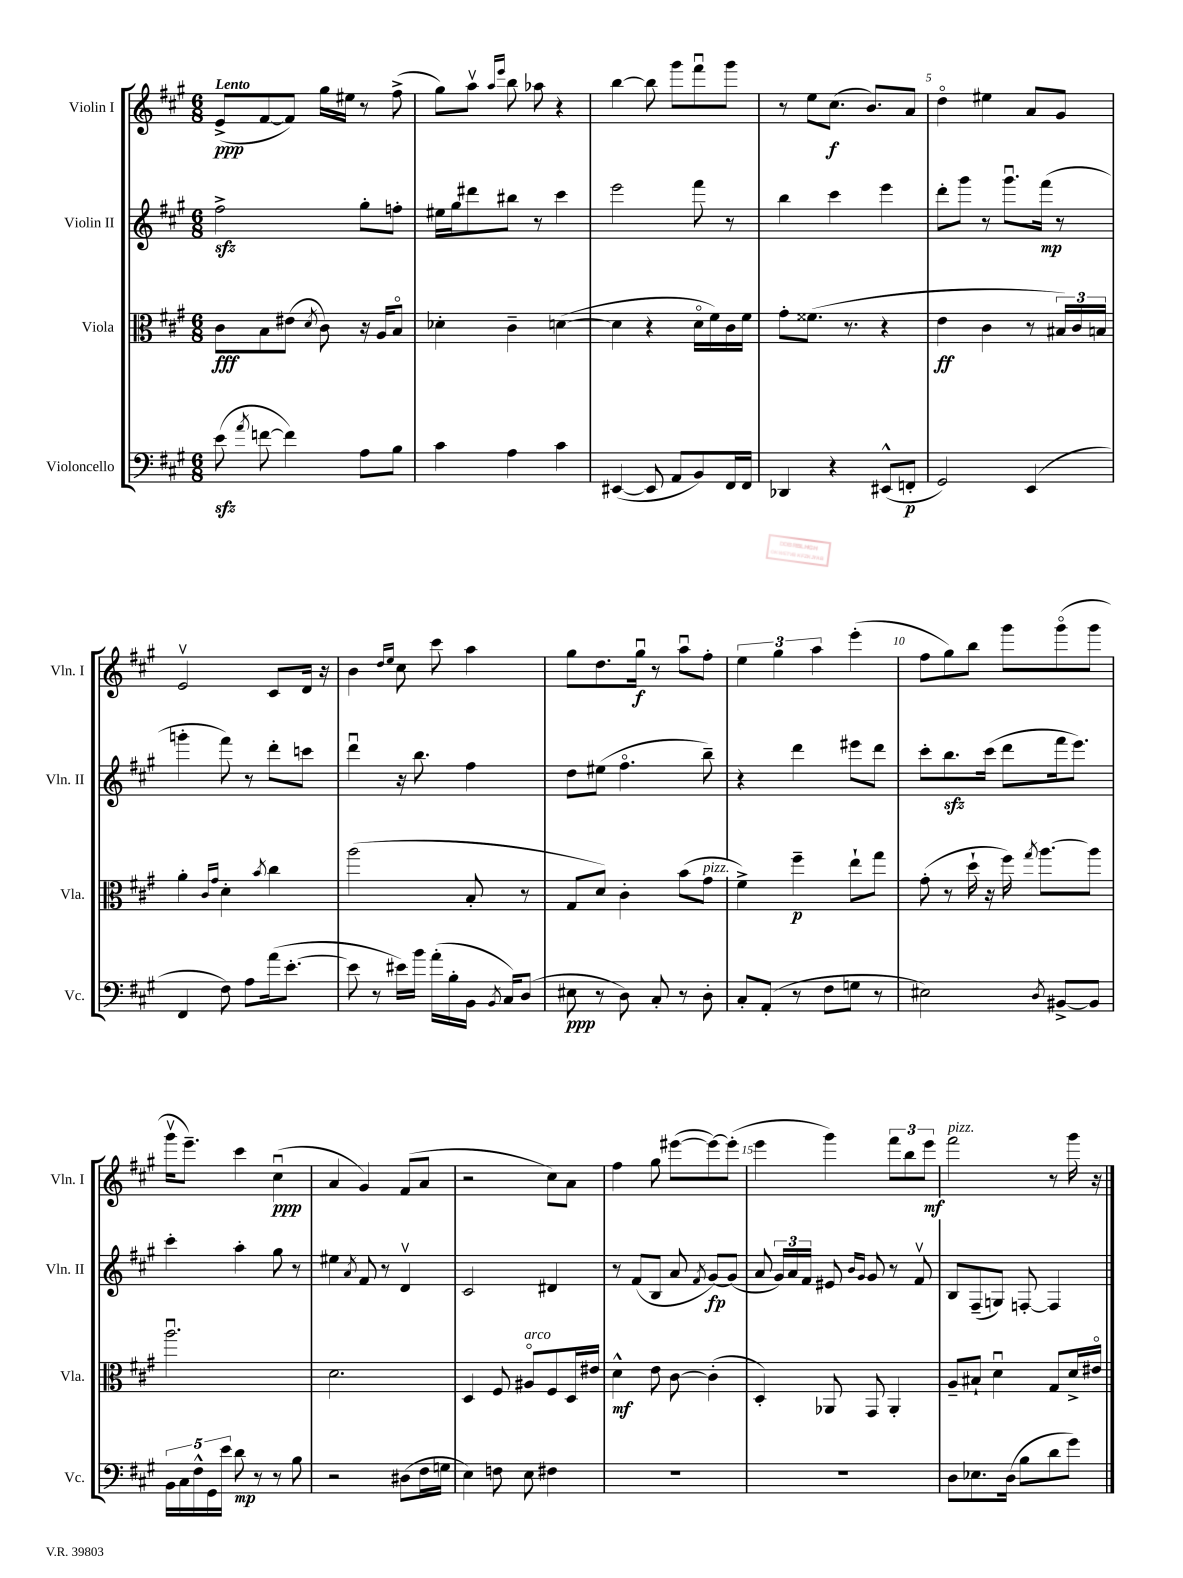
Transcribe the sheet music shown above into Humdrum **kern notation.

**kern	**dynam	**kern	**dynam	**kern	**dynam	**kern	**dynam
*part4	*part4	*part3	*part3	*part2	*part2	*part1	*part1
*staff4	*staff4	*staff3	*staff3	*staff2	*staff2	*staff1	*staff1
*I"Violoncello	*	*I"Viola	*	*I"Violin II	*	*I"Violin I	*
*I'Vc.	*	*I'Vla.	*	*I'Vln. II	*	*I'Vln. I	*
*clefF4	*	*clefC3	*	*clefG2	*	*clefG2	*
*k[f#c#g#]	*	*k[f#c#g#]	*	*k[f#c#g#]	*	*k[f#c#g#]	*
*M6/8	*	*M6/8	*	*M6/8	*	*M6/8	*
=1	=1	=1	=1	=1	=1	=1	=1
!	!	!	!	!	!	!LO:TX:a:B:t=Lento	!
(8ezz\	.	8c#\L	fff	2ff#zz^\	.	(8e^/L	ppp
8qa/	.	.	.	.	.	.	.
[8fn\	.	8B\	.	.	.	[8f#/	.
4f\])	.	(8e#X\J	.	.	.	8f#/J])	.
.	.	8qd/	.	.	.	.	.
.	.	8c#\)	.	.	.	16gg#\LL	.
.	.	.	.	.	.	16ee#X\JJ	.
8A\L	.	16r	.	8gg#'\L	.	8r	.
.	.	16A/KL	.	.	.	.	.
8B\J	.	8B/J	.	8ffn'\J	.	(8ff#^\	.
=2	=2	=2	=2	=2	=2	=2	=2
4c#\	.	4d-X'\	.	16ee#X\LL	.	8gg#\L)	.
.	.	.	.	16gg#\J	.	.	.
.	.	.	.	8ddd#X\	.	8aav\J	.
.	.	.	.	.	.	16qqaa/LL	.
.	.	.	.	.	.	16qqeee/JJ	.
4A\	.	4c#~\	.	8bb#X\J	.	8bb\	.
.	.	.	.	8r	.	8aa-X\	.
4c#\	.	([4dn\	.	4ccc#\	.	4r	.
=3	=3	=3	=3	=3	=3	=3	=3
([4EE#X/	.	4d\]	.	2eee\	.	[4bb\	.
8EE#/]	.	4r	.	.	.	8bb\]	.
8AA/L	.	.	.	.	.	8ggg#\L	.
8BB/)	.	16d\LL	.	8fff#\	.	8fff#u\	.
.	.	16f#\)	.	.	.	.	.
16FF#/L	.	16c#\	.	8r	.	8ggg#\J	.
16FF#/JJ	.	16f#\JJ	.	.	.	.	.
=4	=4	=4	=4	=4	=4	=4	=4
4DD-X/	.	8g#'\L	.	4bb\	.	8r	.
.	.	(8.f##X\J	.	.	.	8ee\L	.
4r	.	.	.	4ccc#\	.	(8.cc#\J	f
.	.	8.r	.	.	.	.	.
.	.	.	.	.	.	8.b/L)	.
(8EE#X^^/L	.	4r	.	4eee\	.	.	.
8FFn'/J	p	.	.	.	.	8a/J	.
=5	=5	=5	=5	=5	=5	=5	=5
2GG#/)	.	4e\	ff	8ddd'\L	.	4dd\	.
.	.	.	.	8ggg#\J	.	.	.
.	.	4c#\	.	8r	.	4ee#X\	.
.	.	.	.	8.ggg#u\L	.	.	.
(4EE/	.	8r	.	.	.	8a/L	.
.	.	.	.	(16fff#\Jk	mp	.	.
.	.	24B#X/LL)	.	8r	.	8g#/J	.
.	.	24c#/	.	.	.	.	.
.	.	24Bn/JJ	.	.	.	.	.
!!LO:LB:g=z
=6	=6	=6	=6	=6	=6	=6	=6
4FF#/	.	4a'\	.	4gggn'\	.	2ev/	.
.	.	16qqc#/LL	.	.	.	.	.
.	.	16qqg#/JJ	.	.	.	.	.
8F#\)	.	4d'\	.	8fff#\)	.	.	.
8A\L	.	.	.	8r	.	.	.
.	.	8qb/	.	.	.	.	.
(16a\k	.	4cc#\	.	8ddd'\L	.	8c#/L	.
[8.e'\J	.	.	.	.	.	.	.
.	.	.	.	8cccn\J	.	16d/Jk	.
.	.	.	.	.	.	16r	.
=7	=7	=7	=7	=7	=7	=7	=7
8e\]	.	(2aa\	.	4dddu\	.	4b\	.
8r	.	.	.	.	.	.	.
.	.	.	.	.	.	16qqdd/LL	.
.	.	.	.	.	.	16qqee/JJ	.
16e#X\LL)	.	.	.	16r	.	8cc#\	.
16b\JJ	.	.	.	8.bb\	.	.	.
(16a'\LL	.	.	.	.	.	8ccc#\	.
16B'\	.	.	.	.	.	.	.
16BB\JJ	.	8B'/	.	4ff#\	.	4aa\	.
8qBB/	.	.	.	.	.	.	.
16C#/KL)	.	.	.	.	.	.	.
(8D/J	.	8r	.	.	.	.	.
=8	=8	=8	=8	=8	=8	=8	=8
8E#X\	ppp	8G#/L	.	8dd\L	.	8gg#\L	.
8r	.	8d/J)	.	(8ee#X\J	.	8.dd\	.
8D\)	.	4c#'\	.	4.ff#\	.	.	.
.	.	.	.	.	.	16gg#u\Jk	f
8C#'/	.	.	.	.	.	8r	.
8r	.	(8b\L	.	.	.	8aau\L	.
!	!	!LO:TX:a:i:t=pizz.	!	!	!	!	!
8D'\	.	8g#\J	.	8bb~\)	.	8ff#'\J	.
=9	=9	=9	=9	=9	=9	=9	=9
8C#'/L	.	4f#^\)	.	4r	.	6ee\	.
(8AA'/J	.	.	.	.	.	.	.
.	.	.	.	.	.	6gg#\	.
8r	.	4ff#~\	p	4ddd\	.	.	.
.	.	.	.	.	.	6aa\	.
8F#\L	.	.	.	.	.	.	.
8Gn\J	.	8ee`\L	.	8eee#X\L	.	(4eee'\	.
8r	.	8gg#\J	.	8ddd\J	.	.	.
=10	=10	=10	=10	=10	=10	=10	=10
2E#X\)	.	(8g#'\	.	8ccc#'\L	.	8ff#\L	.
.	.	8r	.	8.bbzz\	.	8gg#\)	.
.	.	16dd`\	.	.	.	8bb\J	.
.	.	16r	.	(16ccc#\Jk	.	.	.
.	.	16ff#\)	.	8ddd\L	.	8ggg#\L	.
.	.	8qgg#/	.	.	.	.	.
.	.	[8.aa\L	.	.	.	.	.
8qD/	.	.	.	.	.	.	.
[8BB#X^/L	.	.	.	16fff#\k	.	(8ggg#\	.
.	.	.	.	8.eee\J)	.	.	.
8BB#/J]	.	8aa\J]	.	.	.	8ggg#\J	.
!!LO:LB:g=z
=11	=11	=11	=11	=11	=11	=11	=11
20BB\LL	.	2.aau\	.	4ccc#'\	.	16ggg#v\KL	.
20C#\	.	.	.	.	.	.	.
.	.	.	.	.	.	8.eee~\J)	.
20F#^^\	.	.	.	.	.	.	.
20GG#\	.	.	.	.	.	.	.
20e\JJ	.	.	.	.	.	.	.
8d\	mp	.	.	4aa'\	.	4ccc#\	.
8r	.	.	.	.	.	.	.
8r	.	.	.	8gg#\	.	(4cc#u\	ppp
8B\	.	.	.	8r	.	.	.
=12	=12	=12	=12	=12	=12	=12	=12
2r	.	2.d\	.	4ee#X\	.	4a/	.
.	.	.	.	8qa/	.	.	.
.	.	.	.	8f#/	.	4g#/)	.
.	.	.	.	8r	.	.	.
(8D#X\L	.	.	.	4dv/	.	(8f#/L	.
16F#\L	.	.	.	.	.	8a/J	.
16Gn\JJ	.	.	.	.	.	.	.
=13	=13	=13	=13	=13	=13	=13	=13
4E\)	.	4D/	.	2c#/	.	2r	.
8Fn\	.	8F#/	.	.	.	.	.
!	!	!LO:TX:a:i:t=arco	!	!	!	!	!
8E\	.	8A#X/L	.	.	.	.	.
4F#X\	.	8F#/	.	4d#X/	.	8cc#\L)	.
.	.	16D/L	.	.	.	8a\J	.
.	.	16e#X/JJ	.	.	.	.	.
=14	=14	=14	=14	=14	=14	=14	=14
2.r	.	4d^^\	mf	8r	.	4ff#\	.
.	.	.	.	(8f#/L	.	.	.
.	.	8e\	.	8B/J	.	8gg#\	.
.	.	[8c#\	.	8a/	.	([8eee#X\L	.
.	.	.	.	8qf#/	.	.	.
.	.	(4c#'\]	.	[8g#/L)	fp	8eee#\_)	.
.	.	.	.	(8g#/J]	.	(8eee#'\J]	.
=15	=15	=15	=15	=15	=15	=15	=15
2.r	.	4D'/)	.	8a/	.	4eee\	.
.	.	.	.	24g#/LL)	.	.	.
.	.	.	.	24a/	.	.	.
.	.	.	.	24f#/JJ	.	.	.
.	.	8AA-X/	.	8e#X/	.	4ggg#\)	.
.	.	.	.	16qqb/LL	.	.	.
.	.	.	.	16qqg#/JJ	.	.	.
.	.	8GG#/	.	8g#/	.	.	.
.	.	4AA-'/	.	8r	.	12fff#\L	.
.	.	.	.	.	.	12bb\	.
.	.	.	.	8f#v/	.	.	.
.	.	.	.	.	.	12eee\J	mf
=16	=16	=16	=16	=16	=16	=16	=16
!	!	!	!	!	!	!LO:TX:a:i:t=pizz.	!
8D\L	.	8A~/L	.	8B/L	.	2fff#\	.
8.E-X\	.	8B#X`/J	.	(8F#~/	.	.	.
.	.	4du\	.	8Gn/J)	.	.	.
(16D\Jk	.	.	.	.	.	.	.
8B\L	.	.	.	[8Fn'/	.	.	.
8d\	.	8G#/L	.	4F/]	.	8r	.
8g#\J)	.	16d^/L	.	.	.	16ggg#\	.
.	.	16e#X/JJ	.	.	.	16r	.
==	==	==	==	==	==	==	==
*-	*-	*-	*-	*-	*-	*-	*-
